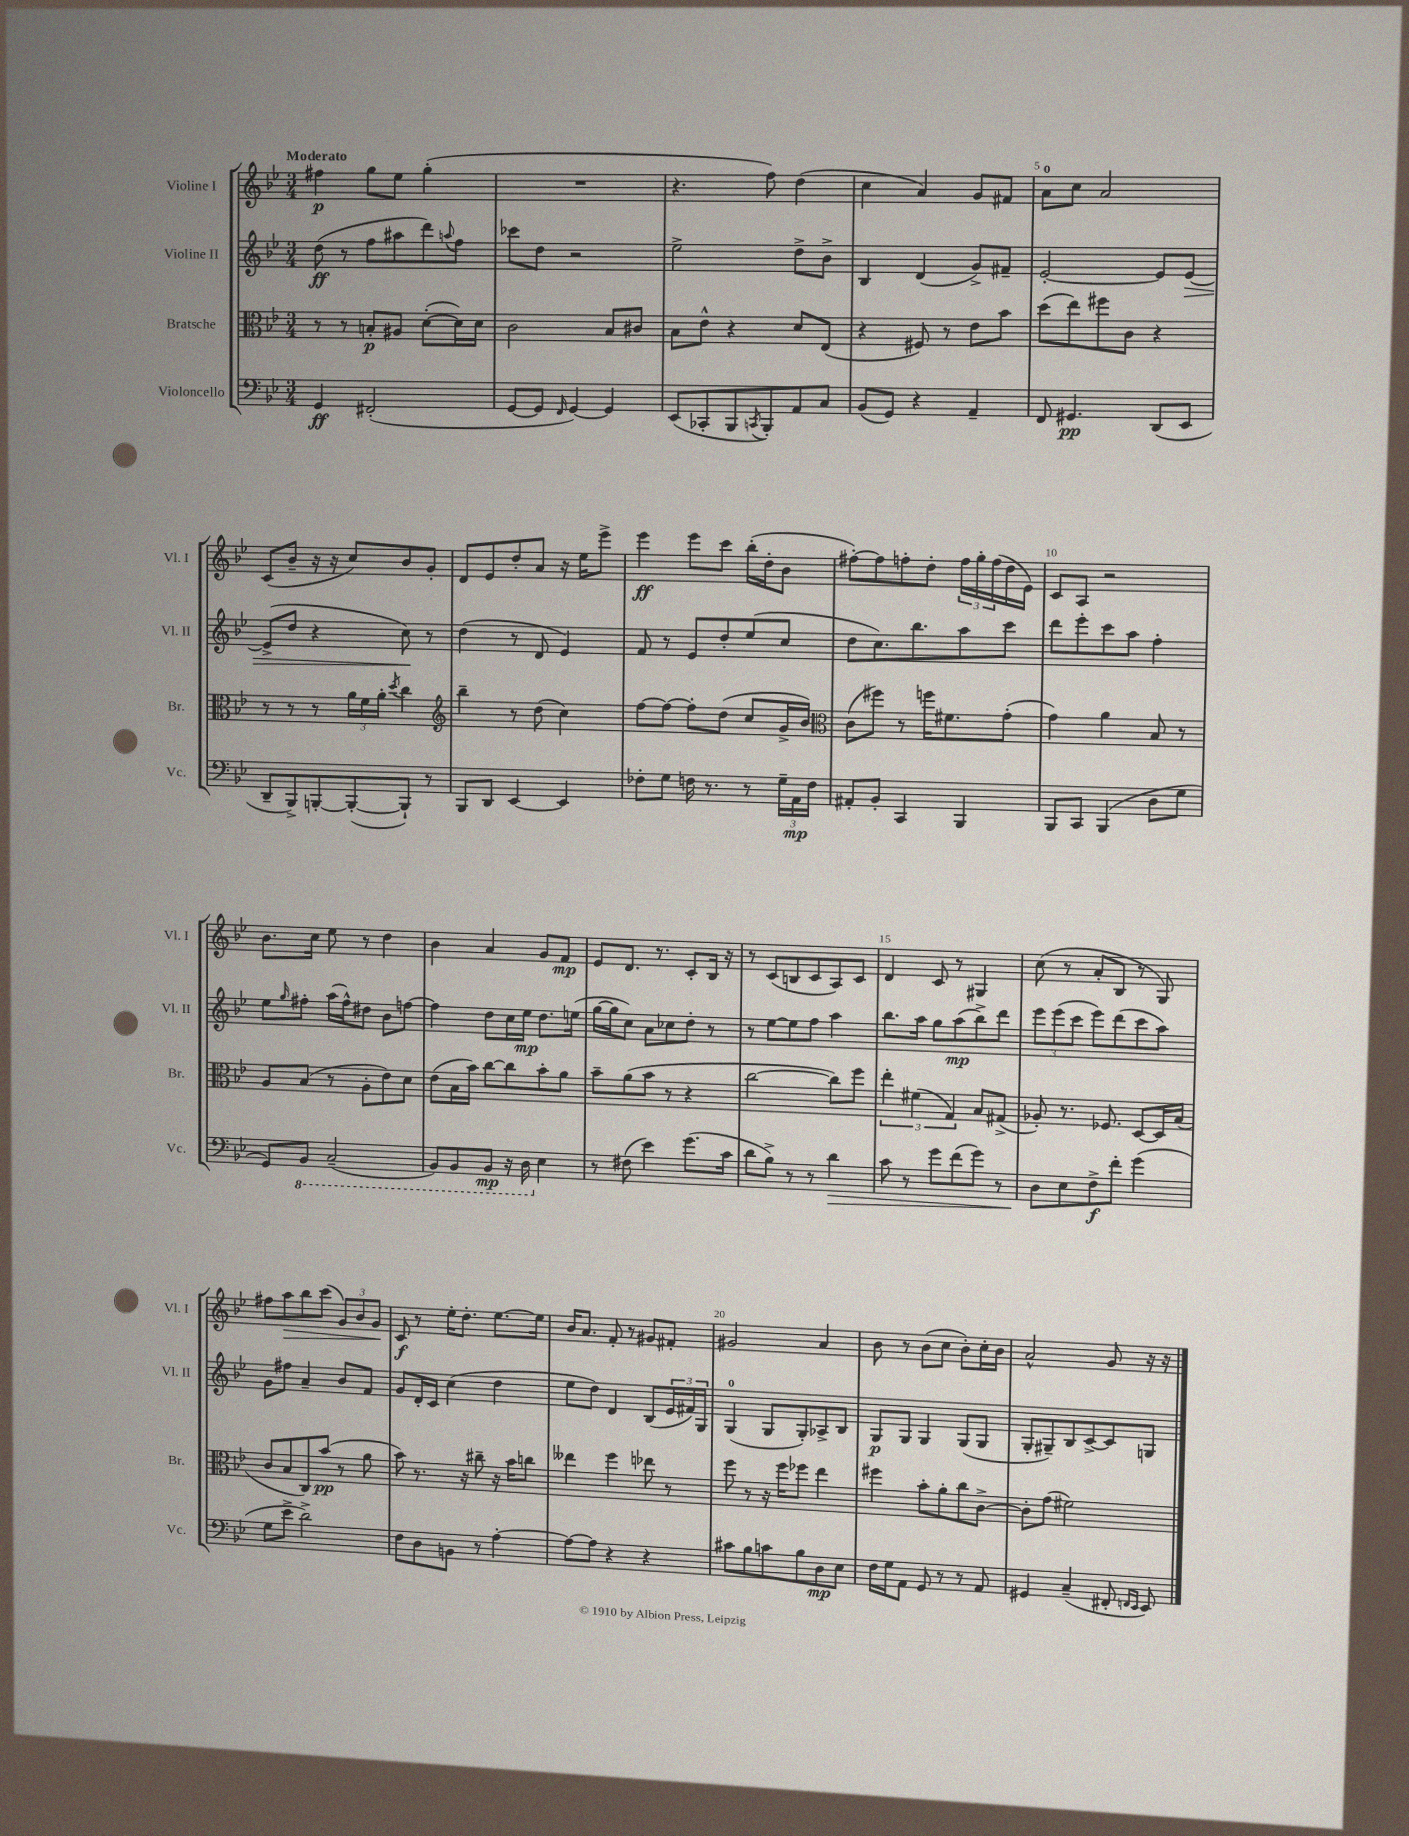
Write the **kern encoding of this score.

**kern	**kern	**kern	**kern
*staff4	*staff3	*staff2	*staff1
*clefF4	*clefC3	*clefG2	*clefG2
*k[b-e-]	*k[b-e-]	*k[b-e-]	*k[b-e-]
*M3/4	*M3/4	*M3/4	*M3/4
4GG	8r	(8dd	4ff#
.	8r	8r	.
(2FF#'	8B'	8ff	8gg
.	8A#	8aa#	8ee-
.	([8d'	8ddd)	(4gg'
.	.	8qqaa	.
.	16d])	8ff	.
.	16d	.	.
=	=	=	=
[8GG	2c	8ccc-	2.r
8GG]	.	8dd	.
16qqFF	.	.	.
[4GG)	.	2r	.
4GG]	8B-	.	.
.	8c#	.	.
=	=	=	=
(8EE-	8B-	2ee-^	4.r
8CC-'	8e-^^	.	.
8BBB-	4r	.	.
8qCC	.	.	.
8BBB-')	.	.	8ff)
8AA	8d	8dd^	(4dd
8C	(8E-	8b-^	.
=	=	=	=
(8BB-	4r	4B-	4cc
8GG)	.	.	.
4r	8F#)	(4d	4a)
.	8r	.	.
4AA~	8e-	8g^)	8g
.	8b-	8f#~	8f#
=	=	=	=
8FF	(8dd	[2e-'	8a
4.GG#	8ee-)	.	8cc
.	8ff#	.	2a
.	8c	.	.
(8DD	4r	8e-]	.
8EE-	.	[8e-	.
=	=	=	=
8DD~	8r	(8e-^]	(8c
8BBB-^)	8r	8dd	8b-~
[8BBB'	8r	4r	16r
.	.	.	16r
(8BBB'_	24a	.	8cc)
.	24f	.	.
.	24a'	.	.
.	8qdd	.	.
8BBB`])	4cc	8cc)	8b-
8r	.	8r	8g'
=	=	=	=
*	*clefG2	*	*
8BBB-	4bb-~	(4dd	8d
8DD	.	.	8e-
[4EE-	8r	8r	8dd'
.	(8dd	8d	8a
4EE-]	4cc)	4e-)	16r
.	.	.	16ee-
.	.	.	8eee-^
=	=	=	=
8F-'	[8ff	8f	4eee-
8G	8ff_	8r	.
16F	8ff']	8e-	8eee-
8.r	.	.	.
.	(8dd	8dd'	8ccc
8r	8cc	(8ee-	(16bb-'
.	.	.	16dd'
24G~	16g^	8cc	8b-
24AA	.	.	.
.	16b-)	.	.
24F	.	.	.
=	=	=	=
*	*clefC3	*	*
8AA#'	(8c	8dd	[8ff#')
8BB-'	8ff#)	8.cc)	8ff#]
4CC	8r	.	8ff'
.	.	8.bb-	.
.	16ff	.	8dd'
.	8.f#	.	.
4BBB-	.	8aa	24ff
.	.	.	24gg'
.	.	.	(24ff
.	(8g'	8ccc	16dd
.	.	.	16e-)
=	=	=	=
8BBB-	4g)	8ddd	8c
8CC	.	8eee-'	8A
(4BBB-	4a	8ccc	2r
.	.	8aa	.
8D	8B-	4ff'	.
8G	8r	.	.
=	=	=	=
8GG)	8A	8ee-	8.b-
.	.	16qqgg	.
8BBB-	(8B-	8ff#'	.
.	.	.	16cc
(2CC~	8r	(16aa	8ee-
.	.	16ff#^^)	.
.	8A'	8dd#	8r
.	8e-)	8b-	4dd
.	8d	[8ff	.
=	=	=	=
8BBB-)	(8e-	4ff]	4b-
8BBB-	16B-	.	.
.	16b-)	.	.
8BBB-	[8cc	8dd	4a
16r	8cc]	16cc	.
16DD	.	16ee-	.
4E-	8b-'	8.dd	8g
.	8a	.	8f
.	.	(16ee	.
=	=	=	=
8r	8b-~	[16gg	8e-
.	.	16gg]	.
(8F#	(8a	8cc)	8.d
4e-)	8b-	8a	.
.	.	.	8.r
.	8r	8cc-	.
(8.g	4r	8dd'	8c'
.	.	8r	16B-
16c	.	.	16r
=	=	=	=
8d	[2cc	8r	8r
8B-^)	.	[8ee-	(8c
8r	.	8ee-]	8B
8r	.	8ff	8c
4d	8cc])	4aa	8A)
.	8ff	.	8c
=	=	=	=
8c	6ee-'	8.bb-	4d
8r	.	.	.
.	(6f#	.	.
.	.	16aa	.
8g	.	8gg	8c
.	6G)	.	.
(8f	.	(8aa	8r
8g)	8B-	8bb-^)	4G#
8r	(8G#^	8ddd	.
=	=	=	=
8D	8A-')	12eee-	(8cc
.	.	(12eee-	.
8E-	8.r	.	8r
.	.	12ccc	.
8F^	.	8eee-)	8a'
.	8.F-	.	.
8f'	.	(8ddd	8B-
(4g	[8D	8ccc	8r
.	16D]	8aa)	8G)
.	(16B-	.	.
=	=	=	=
8G	8c	8g	8ff#
8e-^	8B-	8ff#	8aa
2d^)	8C)	4a~	8bb-
.	(8b-	.	(8ccc
.	8r	8b-	12g)
.	.	.	12b-
.	8a	8f	.
.	.	.	12g
=	=	=	=
8F	8b-)	8g	8c
8D	8.r	16d'	8r
.	.	16c	.
8BB	.	(4cc	16ee-'
.	16r	.	8.dd'
8r	8cc#~	.	.
[4A'	16r	4dd	[8.ee-
.	16b-	.	.
.	8cc	.	.
.	.	.	16ee-]
=	=	=	=
8A_	4ee--	8ee-	16b-
.	.	.	8.a
8A]	.	8dd)	.
4r	4ff	4d	8f'
.	.	.	8r
4r	8ee-	(8B-	8g#
.	8r	24e-	8f#'
.	.	24f#)	.
.	.	24G	.
=	=	=	=
8c#	8ff	(4G	2g#
8B-	8r	.	.
8c	16r	8G	.
.	16ff	.	.
8B-	8ff-	8G')	.
8D	4ee-	8A-^	4a
8E-	.	8B-	.
=	=	=	=
16F	4ff#	8G	8b-
16G	.	.	.
8AA	.	8G	8r
8GG	8b-'	4G	(8b-
8r	8a'	.	8cc
8r	8cc	(8G	8b-')
8AA	[8c^	8G	16cc'
.	.	.	16b-
=	=	=	=
4GG#	8c']	8G'	2a^^
.	(8g	8G#~)	.
(4C~	2f#)	8B-	.
.	.	[8c^	.
8FF#'	.	8c]	8g
16qqFF	.	.	.
16qqEE-	.	.	.
8EE-)	.	8G	16r
.	.	.	16r
==	==	==	==
*-	*-	*-	*-
